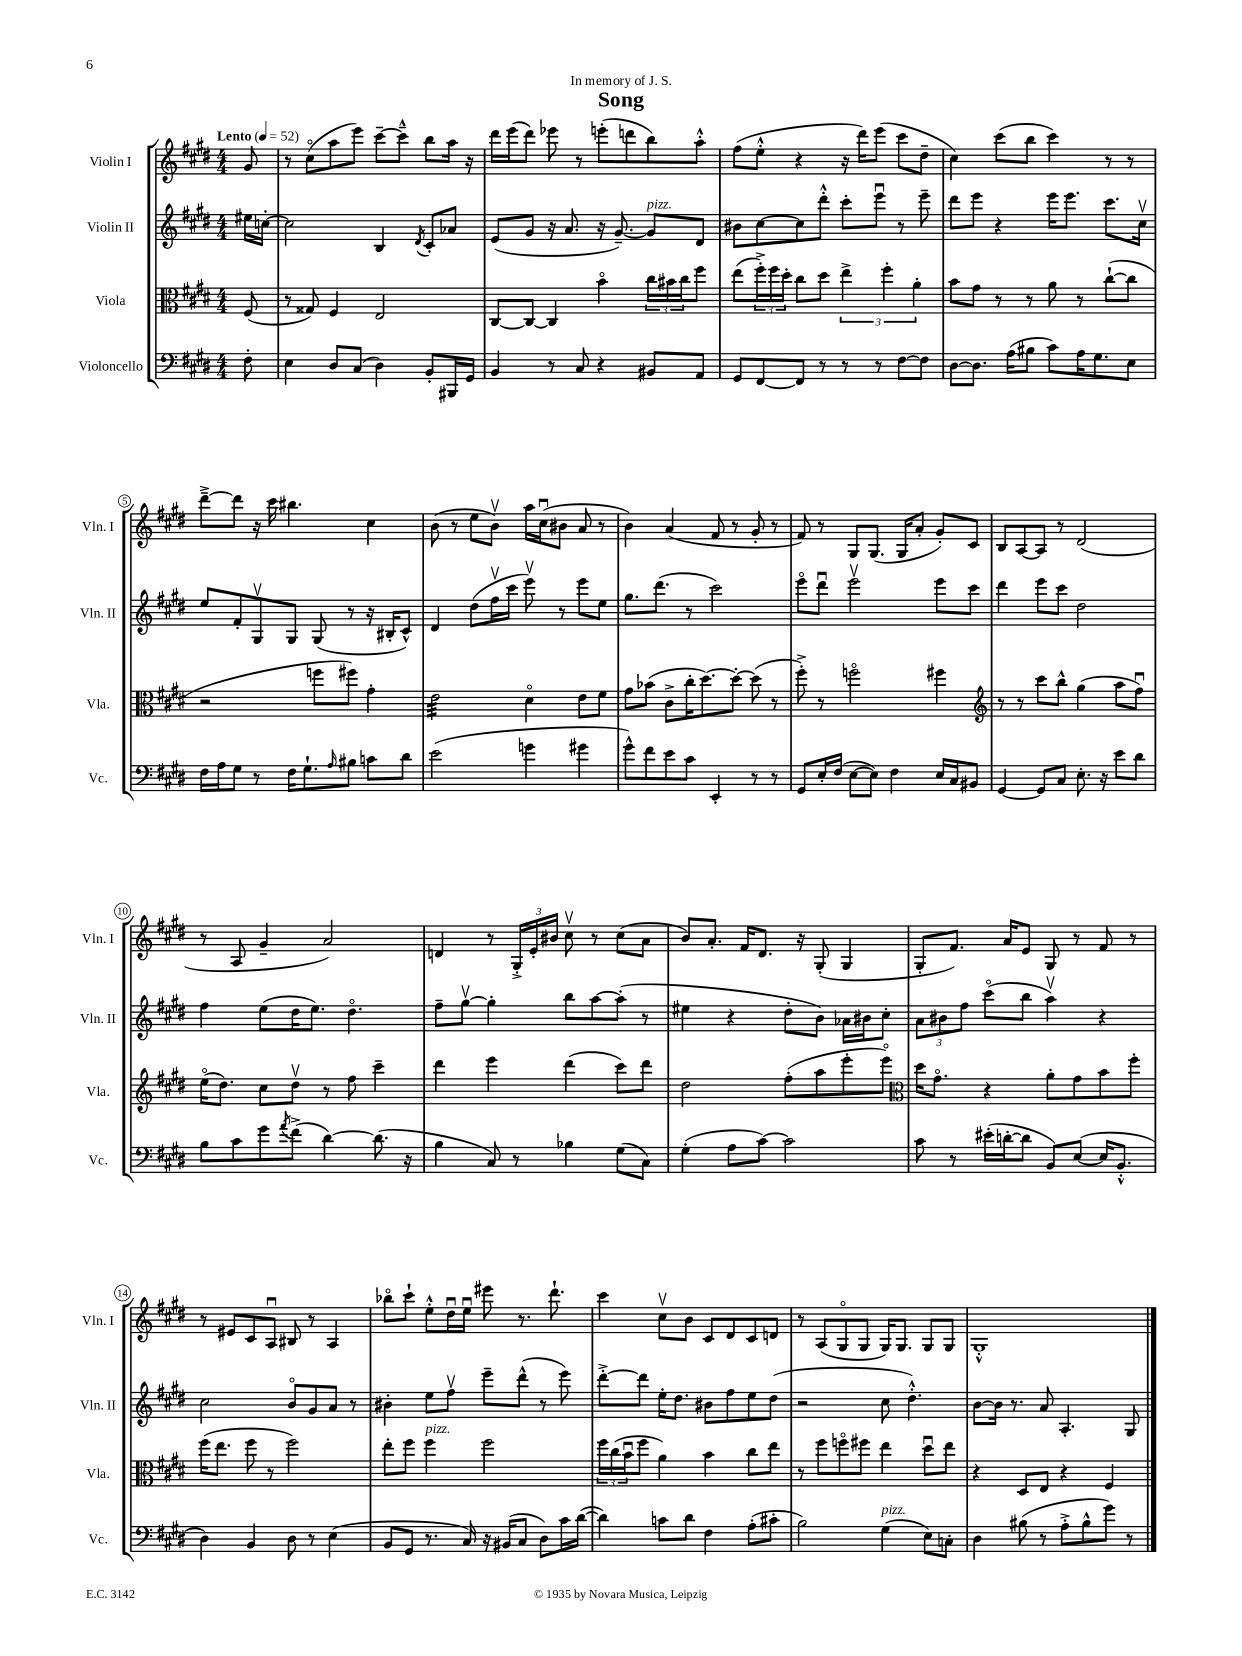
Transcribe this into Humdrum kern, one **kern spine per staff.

**kern	**kern	**kern	**kern
*part4	*part3	*part2	*part1
*staff4	*staff3	*staff2	*staff1
*I"Violoncello	*I"Viola	*I"Violin II	*I"Violin I
*I'Vc.	*I'Vla.	*I'Vln. II	*I'Vln. I
*clefF4	*clefC3	*clefG2	*clefG2
*k[f#c#g#d#]	*k[f#c#g#d#]	*k[f#c#g#d#]	*k[f#c#g#d#]
*M4/4	*M4/4	*M4/4	*M4/4
*MM52	*MM52	*MM52	*MM52
=	=	=	=
!	!	!	!LO:TX:a:B:t=Lento
8F#'\	(8F#/	16ee#X\LL	8g#/
.	.	[16ccn'\JJ	.
=1	=1	=1	=1
4E\	8r	2cc\]	8r
.	8G##X/)	.	(8cc#\L
8D#/L	4F#/	.	8aa\
(8C#/J	.	.	8eee\J)
4D#\)	2E/	4B/	[8ccc#~\L
.	.	.	8ccc#~^^\J]
.	.	8qd#/	.
8BB'/L	.	8c#'/L	8bb\L
16BBB#X/L	.	8a-X/J	16aa\Jk
16GG#/JJ	.	.	16r
=2	=2	=2	=2
4BB/	[8C#/L	(8e/L	16ddd#\LL
.	.	.	(16eee\J
.	8C#/J_	8g#/J	8ddd#\J)
8r	4C#/]	16r	8eee-X\
.	.	8.a/	.
8C#/	.	.	8r
4r	4b\	16r	(8eeen'\L
.	.	[8.g#~/)	.
.	.	.	8dddn\
!	!	!LO:TX:a:i:t=pizz.	!
8BB#X/L	24cc#\LL	8g#/L]	8bb\)
.	24b#X\	.	.
.	24cc#\J	.	.
8AA/J	8ff#\J	8d#/J	8aa'^^\J
=3	=3	=3	=3
8GG#/L	(8ee\L	8b#X\L	(8ff#\L
[8FF#/	24ff#'^\L)	[8cc#\	8ee'^^\J
.	24ff#\	.	.
.	24dd#'\JJ	.	.
8FF#/J]	8cc#\L	8cc#\]	4r
8r	8dd#\J	8ddd#'^^\J	.
8r	6ee^\	8ccc#'\L	16r
.	.	.	16ddd#\KL)
8r	.	8eeeu\J	(8eee\J
.	6ff#'\	.	.
[8F#\L	.	8r	8ccc#\L
.	6a'\	.	.
8F#\J]	.	8eee~\	8dd#~\J
=4	=4	=4	=4
[8D#\L	8b\L	8ddd#\L	4cc#\)
8.D#\J]	8g#\J	8eee\J	.
.	8r	4r	(8ccc#\L
(16A\KL	.	.	.
8B#X\J	8r	.	8bb\J
8c#\L)	8a\	16eee\KL	4ccc#\)
.	.	8.eee\J	.
16A\K	8r	.	.
8.G#\	.	.	.
.	([8cc#`\L	8.ccc#\L	8r
8E\J	8cc#\J]	.	8r
.	.	16cc#v\Jk	.
!!LO:LB:g=z
=5	=5	=5	=5
16F#\LL	2r	8ee/L	[8ddd#~^\L
16A\J	.	.	.
8G#\J	.	8f#'/	8ddd#\J]
8r	.	8G#v/	16r
.	.	.	16ccc#\
16F#\KL	.	8G#/J	4.bb#X\
8.G#`\	.	.	.
.	8ffn\L	(8G#/	.
16qqA/	.	.	.
8B#X\J	8ff#X\J)	8r	.
8cn\L	4g#'\	16r	4cc#\
.	.	16B#X'/KL	.
8d#\J	.	8c#^^/J)	.
=6	=6	=6	=6
*	*tremolo	*	*
(2e\	32e\LLL	4d#/	(8b\
.	32e\	.	.
.	32e\	.	.
.	32e\	.	.
.	32e\	.	8r
.	32e\	.	.
.	32e\	.	.
.	32e\	.	.
.	32e\	(8dd#\L	8ee\L
.	32e\	.	.
.	32e\	.	.
.	32e\	.	.
.	32e\	16ff#v\L	8bv\J)
.	32e\	.	.
.	32e\	16ccc#\JJ	.
.	32e\JJJ	.	.
*	*Xtremolo	*	*
4gn\	4d#\	8eeev\)	16aa\LL
.	.	.	(16cc#u\J
.	.	8r	8b#X\J
4g#X\	8e\L	8eee\L	8a/
.	8f#\J	8ee\J	8r
=7	=7	=7	=7
8g#^^\L)	8g#\L	8.gg#\L	4b\)
8f#\	(8b-X\J	.	.
.	.	(8.ddd#\J	.
8e\	8c#^\L	.	(4a/
8c#\J	16cc#'\K	8r	.
.	[8.dd#\)	.	.
4EE'/	.	2ccc#\)	8f#/
.	8dd#'\J_	.	8r
8r	(8dd#\]	.	8g#'/
8r	8r	.	8r
=8	=8	=8	=8
8GG#/L	8ff#'^\)	8eee\L	8f#/)
16E'/L	8r	8ddd#u\J	8r
(16F#/JJ	.	.	.
[8E\L	2ffn\	2eeev\	8G#/L
8E\J])	.	.	(8.G#/J
4F#\	.	.	.
.	.	.	16G#/KL
.	.	.	8a'/J
16E/LL	4ff#X\	8eee\L	8g#'/L)
16C#/J	.	.	.
8BB#X/J	.	8ccc#\J	8c#/J
=9	=9	=9	=9
*	*clefG2	*	*
[4GG#/	8r	4ddd#\	8B/L
.	8r	.	[8A/
8GG#/L]	8ccc#\L	8eee\L	8A/J]
8C#/J	8bb^^\J	8ccc#\J	8r
8.E'\	(4gg#\	2dd#\	(2d#/
16r	.	.	.
8e\L	8aa\L	.	.
8d#\J	8ff#u\J)	.	.
!!LO:LB:g=z
=10	=10	=10	=10
8B\L	(16ee\KL	4ff#\	8r
.	8.dd#\J)	.	.
8c#\	.	.	8A/
8g#\	8cc#\L	(8ee\L	4g#~/
8qa/	.	.	.
(8f#^\J	8dd#v\J	16dd#\K	.
.	.	8.ee\J)	.
[4d#\)	8r	.	2a/)
.	8ff#\	4.dd#\	.
(8.d#\]	4ccc#~\	.	.
16r	.	.	.
=11	=11	=11	=11
4B\	4ddd#\	8ff#~\L	4dn/
.	.	[8gg#v\J	.
8C#/)	4eee\	4gg#'\]	8r
8r	.	.	24G#'^/LL
.	.	.	24e'/
.	.	.	24b#X/JJ
4B-X\	(4ddd#\	8bb\L	8cc#v\
.	.	[8aa\	8r
(8G#\L	8ccc#\L)	(8aa'\J]	(8cc#\L
8C#\J)	8ddd#\J	8r	8a\J
=12	=12	=12	=12
(4G#'\	2dd#\	4ee#X\	8b/L)
.	.	.	8.a'/J
8A\L	.	4r	.
.	.	.	16f#/KL
[8c#\J)	.	.	8.d#/J
2c#\]	(8ff#'\L	8dd#'\L	.
.	.	.	16r
.	8aa\	8b\J)	(8G#'/
.	8eee'\	16a-X\LL	4G#/
.	.	16b#X\J	.
.	8eee\J)	8cc#'\J	.
=13	=13	=13	=13
*	*clefC3	*	*
8c#\	16dd#\KL	12a\L	8G#'/L
.	8.g#\J	.	.
.	.	12b#X\	.
8r	.	.	8.f#/J)
.	.	12ff#\J	.
(16e#X'\LL	4r	(8ccc#\L	.
[16dn'\J	.	.	16a/KL
8d\J]	.	8bb\J	8e/J
8BB/L)	8a'\L	4aav\)	8G#/
([8E/J	8g#\	.	8r
16E/KL]	8b\	4r	8f#/
8.BB'^^/J	.	.	.
.	8ff#'\J	.	8r
!!LO:LB:g=z
=14	=14	=14	=14
4D#\)	(16ff#\KL	2cc#\	8r
.	8.ee\J	.	.
.	.	.	8e#X/L
4BB/	8ff#\	.	8c#/
.	8r	.	8Au/J
8D#\	2ff#\)	8b/L	8B#X/
8r	.	8g#/	8r
(4E\	.	8a/J	4A/
.	.	8r	.
=15	=15	=15	=15
8BB/L	8ee'\L	4b#X'\	8bb-X\L
8GG#/J	8ff#\J	.	8ccc#`\J
!	!LO:TX:a:i:t=pizz.	!	!
8.r	4ff#\	8ee\L	8ee'^^\L
.	.	8ff#v\J	16dd#u\L
16C#/)	.	.	16eeu\JJ
16r	2ff#\	8eee~\L	8eee#X\
(16BB#X/KL	.	.	.
8C#/J	.	(8ddd#^^\J	8.r
8D#\L)	.	8r	.
.	.	.	8.ddd#`\
16c#\L	.	8eee\)	.
([16d#\JJ	.	.	.
=16	=16	=16	=16
4d#\])	24ff#\LL	[8ddd#'^\L	4ccc#\
.	(24cc#\	.	.
.	24bu\J	.	.
.	8ff#\J	8ddd#\J]	.
8cn\L	4a\)	16ee'\KL	8cc#v\L
.	.	8.dd#\J	.
8d#\J	.	.	8b\J
4F#\	4b\	8b#X\L	8c#/L
.	.	8ff#\	8d#/
(8A'\L	8cc#\L	8ee\	8c#/
8c#X'\J	8ee\J	(8dd#\J	8dn/J
=17	=17	=17	=17
2B\)	8r	2r	8r
.	8ff#\L	.	(8A/L
.	8ffn\	.	8G#/
.	8ff#X\J	.	8G#/J
!LO:TX:a:i:t=pizz.	!	!	!
(4G#\	4ee\	8cc#\	16G#/KL)
.	.	.	8.G#/J
.	.	4.dd#'^^\)	.
8E\L)	8dd#u\L	.	8G#/L
8Cn'\J	8ee\J	.	8G#/J
=18	=18	=18	=18
4D#\	4r	[8b\L	1G#'^^
.	.	16b\Jk]	.
.	.	8.r	.
(8B#X\	8D#/L	.	.
8r	8E/J	8a/	.
8A'^\L	4r	4.A'/	.
8B#^^\	.	.	.
8g#\J)	4F#/	.	.
8r	.	8G#/	.
==	==	==	==
*-	*-	*-	*-
